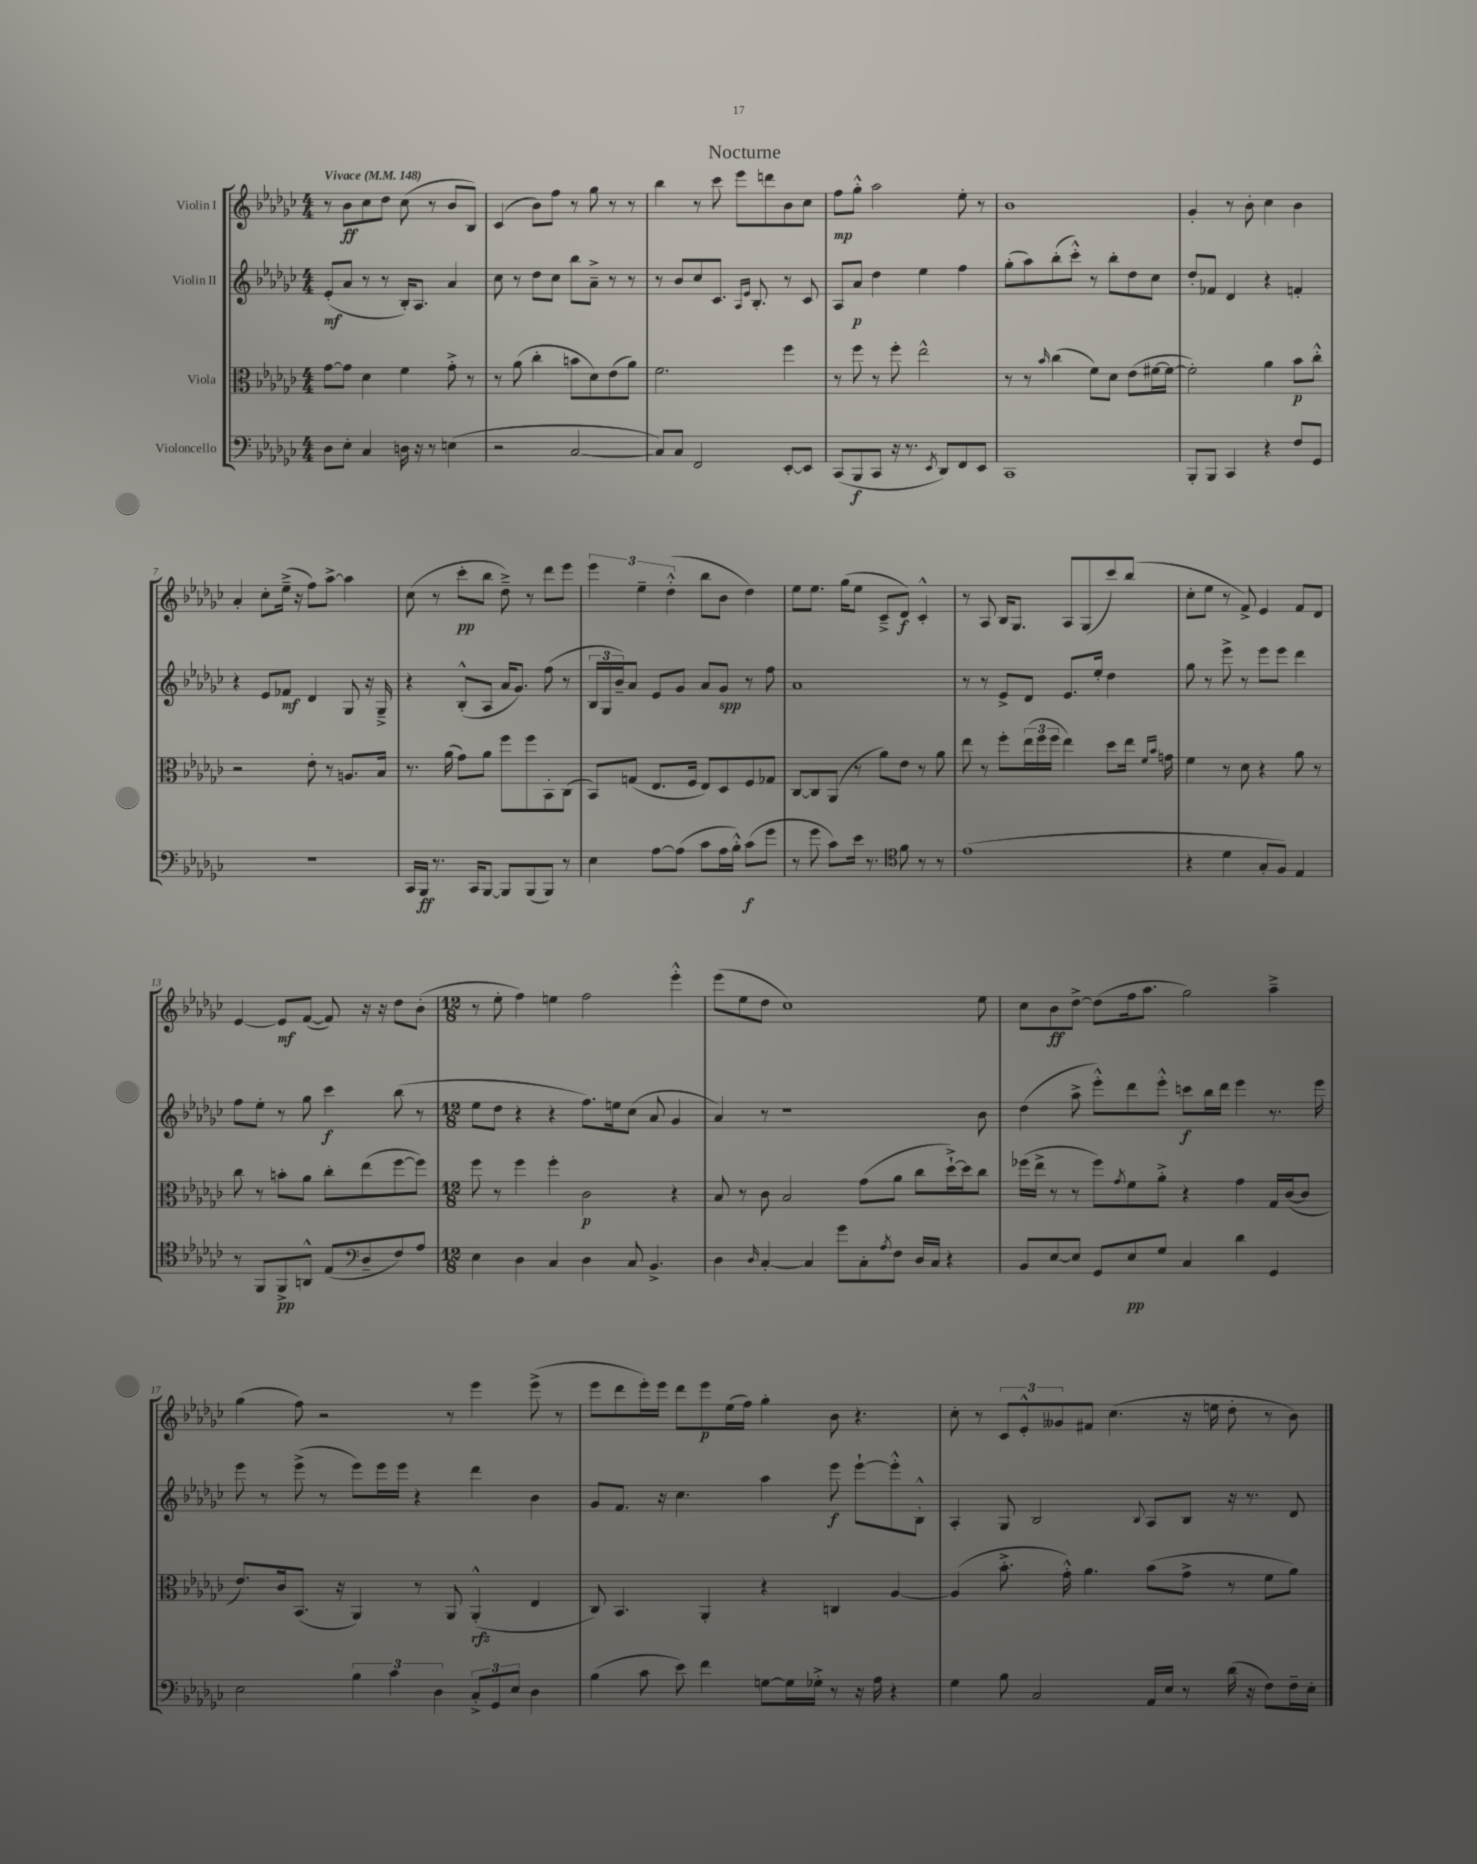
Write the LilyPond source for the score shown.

\header { title = "Nocturne" }
<<
\new StaffGroup <<
\new Staff = "s0" \with { instrumentName = "Violin I" } {
    \clef treble \key ges \major \numericTimeSignature \time 4/4 \tempo "Vivace" 4 = 148
    r8 bes'8\ff ces''8 des''8 ces''8( r8 bes'8 bes8) |
    ces'4( bes'8) f''8 r8 ges''8 r8 r8 |
    bes''4 r8 ces'''8 ees'''8 d'''8 bes'8 ces''8 |
    f''8\mp ges''8-.-^ aes''2 ees''8-. r8 |
    bes'1 |
    ges'4-. r8 bes'8-. ces''4 bes'4 |
    aes'4-. ces''8-. ees''16--->( r16 f''8) aes''8~-> aes''4 |
    ces''8( r8 ces'''8-.\pp bes''8 des''8--->) r8 des'''8 ees'''8 |
    \tuplet 3/2 { ees'''4 ees''4-- des''4-.-^( } bes''8 bes'8 des''4) |
    ees''8 ees''8. ges''16( ees''8 ces'8---> des'8\f) ces'4-.-^ |
    r8 aes8 bes16 ges8. aes8 ges8( ces'''8) bes''8( |
    ces''8-. ees''8 r8 f'8->) ees'4 f'8 des'8 |
    ees'4~ ees'8\mf f'8~( f'8) r16 r16 des''8 bes'8-.( |
    \numericTimeSignature \time 12/8 r8 ees''8-. f''4) e''4 f''2 ees'''4-.-^ |
    ees'''8( ees''8 des''8 ces''1) ees''8 |
    ces''8 bes'8\ff des''8~-> des''8( f''16 aes''8. ges''2) aes''4---> |
    ges''4( f''8) r2 r8 ees'''4 ees'''8->( r8 |
    ees'''8 des'''8 ees'''16-.) ees'''16 des'''8 ees'''8\p ees''16( f''16) ges''4-. bes'8 r4. |
    ces''8-. r8 \tuplet 3/2 { ces'8 ees'8-.-^ geses'8 } fis'8 ces''4.( r16 e''16 des''8-. r8 bes'8) \bar "|." |
}
\new Staff = "s1" \with { instrumentName = "Violin II" } {
    \clef treble \key ges \major \numericTimeSignature \time 4/4
    ees'8-.\mf( aes'8 r8 r8 bes16-.) aes8. aes'4 |
    ces''8 r8 des''8 ces''8 bes''8 aes'8---> r8 r8 |
    r8 bes'8 ces''8 ces'8. \grace { aes16 ees'16 } bes8.-. r8 ces'8 |
    aes8 aes'8\p des''4 ees''4 f''4 |
    ges''8-.( aes''8) bes''8-.( ces'''8-.-^) r8 bes''8-. des''8 ces''8 |
    des''8-. fes'8 des'4 r4 f'4-. |
    r4 ees'8 fes'8\mf des'4 ges8 r16 ges16---> |
    r4 bes8-.-^( aes8 aes'16 ges'8.) f''8( r8 |
    \tuplet 3/2 { bes16 ges16 bes'16--) } aes'8 ees'8 ges'8 aes'8 ges'8\spp r8 f''8 |
    aes'1 |
    r8 r8 ees'8-> des'8 ees'8. ees''16-. des''4 |
    ges''8 r8 ees'''8-> r8 ees'''8 ees'''8 des'''4 |
    f''8 ees''8-. r8 ges''8 ces'''4\f bes''8( r8 |
    \numericTimeSignature \time 12/8 ees''8 des''8 r4 r4 f''8.) e''16 ces''8( aes'8 ges'4 |
    aes'4) r8 r1 bes'8 |
    des''4( aes''8-> ees'''8-.-^) des'''8 ees'''8-.-^ c'''8\f bes''16 des'''16 ees'''4 r8. ees'''16 |
    ees'''8 r8 ees'''8->( r8 ees'''8) ees'''16 ees'''16 r4 des'''4 bes'4 |
    ges'8 f'8. r16 ces''4. aes''4 ees'''8\f ees'''8~-! ees'''8-.-^ bes8-.-^ |
    aes4-. ges8 bes2 \appoggiatura { bes8 } aes8 bes8 r16 r8. des'8 \bar "|." |
}
\new Staff = "s2" \with { instrumentName = "Viola" } {
    \clef alto \key ges \major \numericTimeSignature \time 4/4
    ges'8~ ges'8 des'4 f'4 ges'8-.-> r8 |
    r8 aes'8( ces''4-. b'8 des'8) ees'8( aes'8) |
    f'2. f''4 |
    r8 f''8 r8 f''8-. ees''2-^ |
    r8 r8 \grace { bes'16 } ces''4( f'8) des'8 ees'8( fis'16~ fis'16~ |
    fis'2-.) aes'4 bes'8\p ces''8-.-^ |
    r2 ees'8-. r8 a8. bes16 |
    r8. aes'16( ges'8) aes'8 f''8 f''8 bes,8-. ces8( |
    bes,8) g8( ees8. f16 ees8) des8 f8 ges8 |
    ces8~ ces8 aes,8( r8 aes'8) ees'8 r8 aes'8 |
    ees''8 r8 f''8-. \tuplet 3/2 { ees''16( f''16 f''16 } ees''4) des''8 ees''16 \grace { f'16 bes'16 } g'16 |
    f'4 r8 des'8 r4 aes'8 r8 |
    ces''8 r8 b'8-. aes'8 ces''8-. ees''8( f''8~ f''8) |
    \numericTimeSignature \time 12/8 f''8 r8 f''4 f''4-. ces'2\p r4 |
    bes8 r8 ces'8 bes2 ges'8( aes'8 ces''8 des''16~-!->) des''16 ces''8 |
    fes''16( ees''16-> r8 r8 fes''8) \acciaccatura { ges'8 } f'8 aes'8-.-> r4 ges'4 ges16 ces'16~( ces'8 |
    ees'8.) ces'16 bes,8.( r16 aes,4) r8 aes,8 aes,4-.-^\rfz( ees4 |
    ces8) bes,4. aes,4-. r4 c4 aes4~ |
    aes4( bes'8.-.-> ges'16-.-^) aes'4. bes'8( ges'8-> r8 f'8 aes'8) \bar "|." |
}
\new Staff = "s3" \with { instrumentName = "Violoncello" } {
    \clef bass \key ges \major \numericTimeSignature \time 4/4
    des8 ees8-. ces4 d16 r16 r8 e4( |
    r2 ces2~ |
    ces8) ces8 f,2 ees,8~-. ees,8 |
    ces,8( bes,,8\f ces,8 r16 r8. \acciaccatura { ees,8 } des,8) f,8 ees,8 |
    ces,1 |
    bes,,8-. bes,,8 ces,4 r4 f8 ges,8 |
    R1 |
    ces,16 bes,,16\ff r8. ces,16 bes,,8~ bes,,8 bes,,8( bes,,8) r8 |
    ees4 aes8~ aes8( ces'8 aes16 bes16-.-^) ces'8\f( ges'8 |
    r8 ges'8 ces'8) ees'16 r8. f'8 r8 r8 |
    \clef tenor ees'1( |
    r4 des'4 ges8-. f8) ees4 |
    r8 f,8 f,8->\pp a,8-^ ees8( des8-- f8) aes8 |
    \numericTimeSignature \time 12/8 \clef bass ees4 des4 ces4 des4 ces8 bes,4.-> |
    des4 \grace { des16 } ces4~-. ces4 ges'8 ces8-. \acciaccatura { aes8 } f8 des16 ces16 r4 |
    bes,8 ees8~ ees8 ges,8 ees8\pp ges8 ces4 des'4 ges,4 |
    ees2 \tuplet 3/2 { bes4 ces'4 des4 } \tuplet 3/2 { ces8-.-> ges,8 ees8 } des4 |
    bes4( ces'8 ees'8) f'4 g8~ g16 ges16-.-> r8 r16 aes16 r4 |
    ges4 bes8 ces2 aes,16 ees16 r8 des'16( r16 f8) f16-- ees16-. \bar "|." |
}
>>
>>
